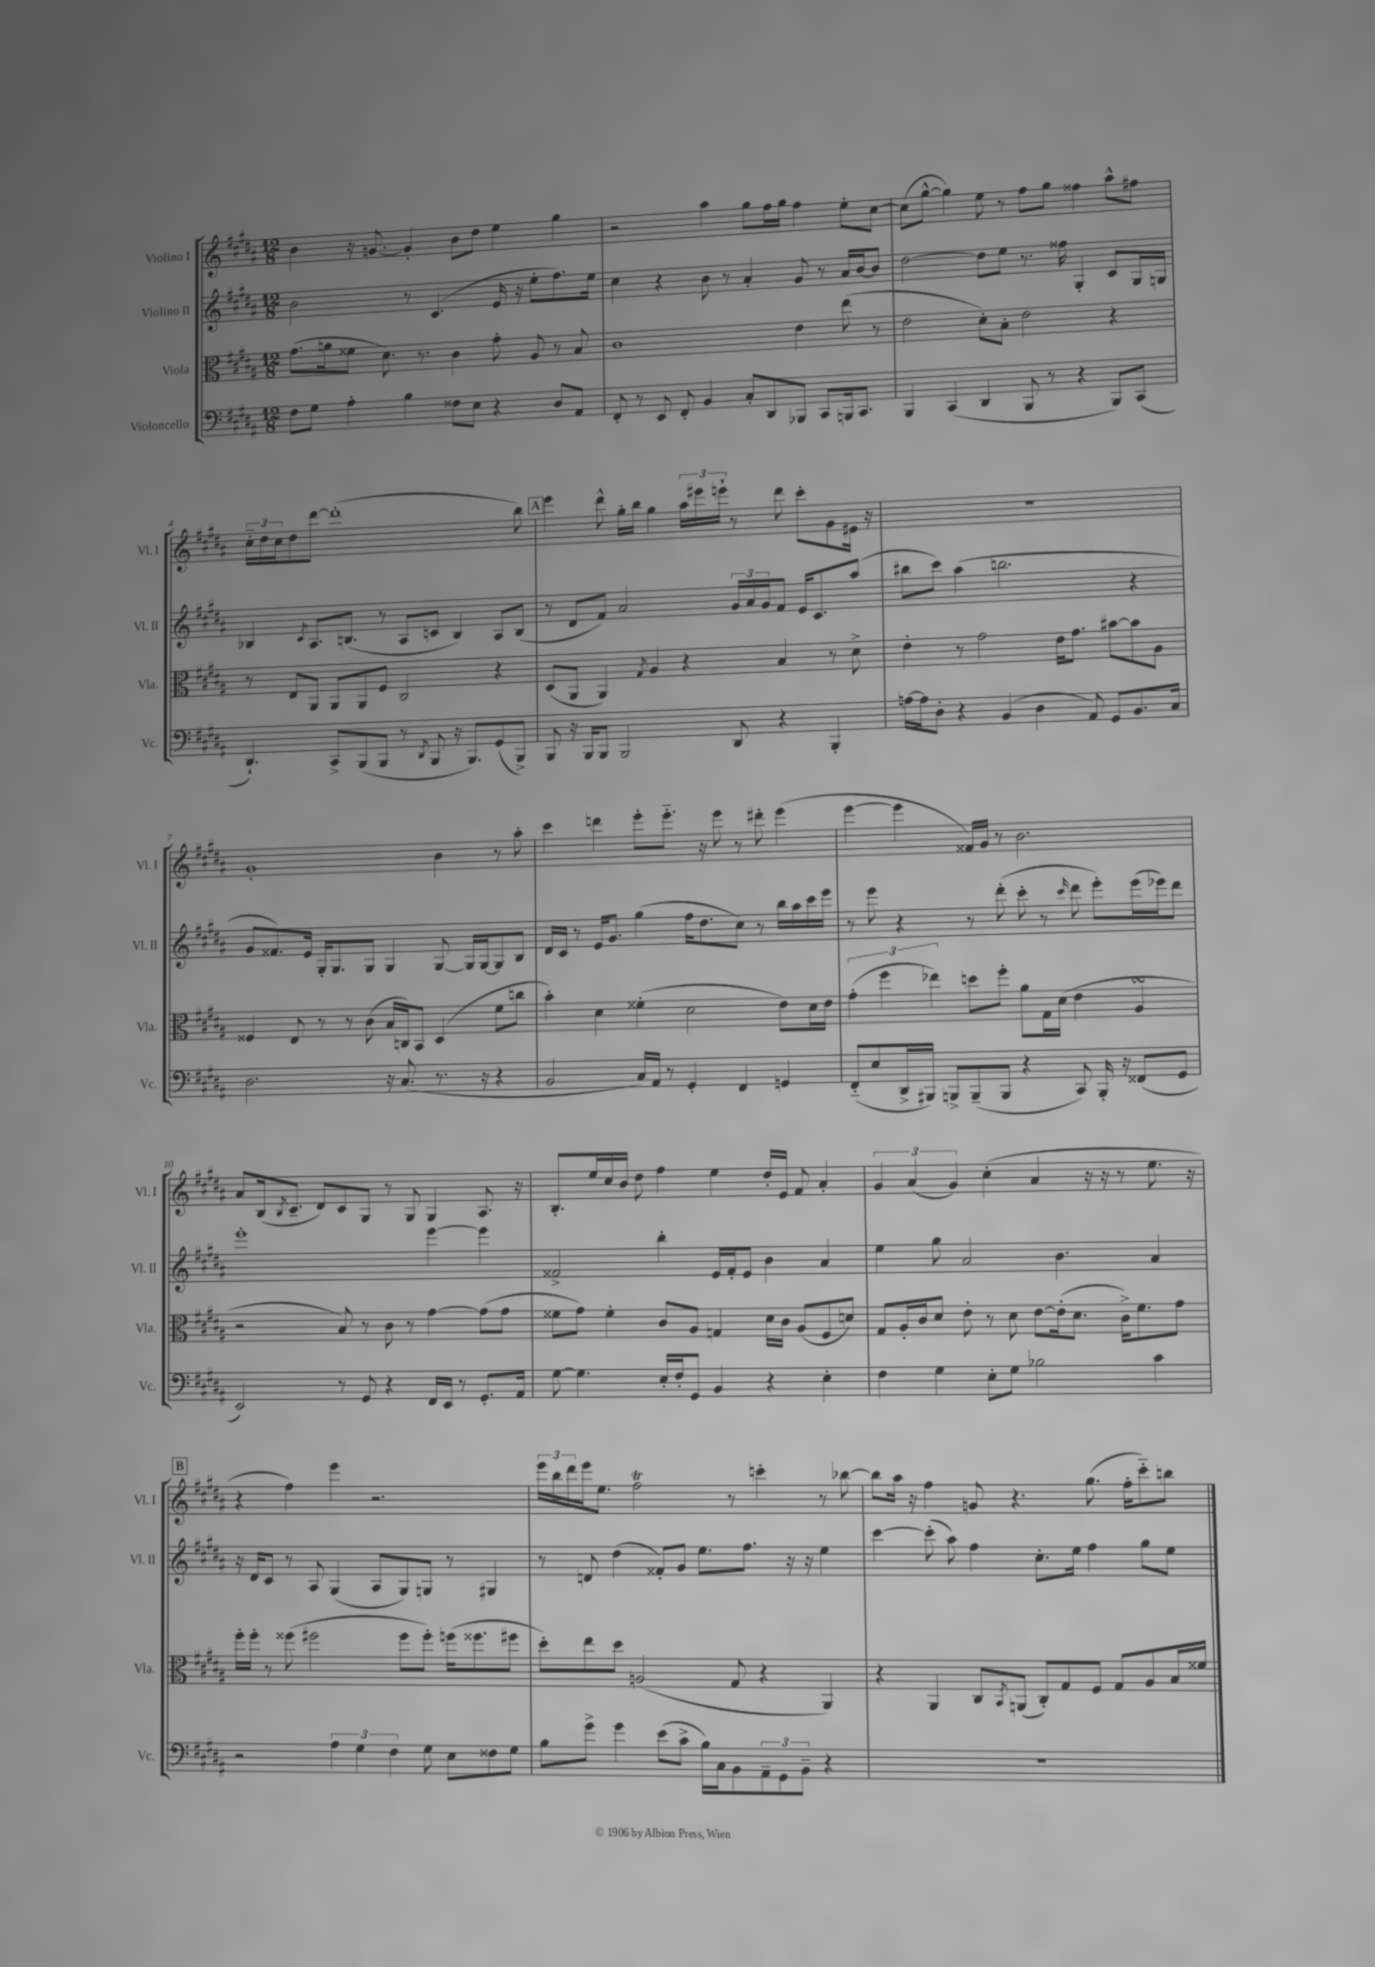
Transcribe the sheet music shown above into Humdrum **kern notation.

**kern	**kern	**kern	**kern
*part4	*part3	*part2	*part1
*staff4	*staff3	*staff2	*staff1
*I"Violoncello	*I"Viola	*I"Violino II	*I"Violino I
*I'Vc.	*I'Vla.	*I'Vl. II	*I'Vl. I
*clefF4	*clefC3	*clefG2	*clefG2
*k[f#c#g#d#a#]	*k[f#c#g#d#a#]	*k[f#c#g#d#a#]	*k[f#c#g#d#a#]
*M12/8	*M12/8	*M12/8	*M12/8
=1	=1	=1	=1
8F#\L	(8.g#\L	2b\	4b\
8G#\J	.	.	.
.	16an\k	.	.
4A#'\	8f##X\J	.	16r
.	.	.	[8.gn/
.	8.d#\)	.	.
4B\	.	8r	4g'/]
.	8.r	.	.
.	.	(4.c#/	.
8F##X\L	4c#\	.	8b\L
8E\J	.	.	8dd#\J
4r	8g#'\	16e/	4ee\
.	.	16r	.
.	8A#/	8ee'\L	.
8D#/L	8r	8.ff#\)	4gg#\
8AA#/J	8B/	.	.
.	.	16ee\Jk	.
=2	=2	=2	=2
8FF#'/	1c#	4cc#\	2r
8r	.	.	.
8EE/	.	4r	.
8FF#'/	.	.	.
4BB/	.	8b\	4aa#\
.	.	8r	.
8C#'/L	.	4a#'/	8gg#\L
8DD#/	.	.	16ff#\L
.	.	.	16gg#\JJ
8BBB-X/J	4e\	8g#/	4ff#\
8CC#/L	.	8r	.
16BBBn/k	(8ee\	16a#/LL	8ee'\L
8.CC#/J	.	[16b/J	.
.	8r	8b/J]	[8cc#\J
=3	=3	=3	=3
4BBB/	2e\	[2dd#\	(8cc#\L]
.	.	.	[8gg#^^\J
(4CC#/	.	.	4gg#\])
4DD#/	8d#'\L)	8dd#\L]	8ee\
.	8B'\J	8ee\J	8r
8BBB/	2e\	8.r	8ff#\L
8r	.	.	8gg#\J
.	.	16ff##X\	.
4r	.	4G#'/	4ff##X\
8BBB/L)	4r	8c#/L	8aa#^^\L
(8CC#/J	.	16G#/L	8ff#X\J
.	.	16Gn/JJ	.
!!LO:LB:g=z
=4	=4	=4	=4
4.DD#`/)	8r	4B-X/	24cc#\LL
.	.	.	24dd#\
.	.	.	24cc#\J
.	8E/L	.	8dd#\
.	.	8qc#/	.
.	8AA#/J	8.A#/L	[8ddd#\J
8CC#^/L	8AA#/L	.	(1ddd#']
.	.	(8.Bn/J	.
(8BBB/	8AA#/	.	.
8BBB/J	8F#/J	8r	.
8r	2C#/	8A#/L	.
8qDD#/	.	.	.
8BBB/	.	8cn/J	.
16r	.	4B/)	.
8.BBB/L)	.	.	.
(8GG#/	4r	8A#/L	.
8BBB^/J)	.	(8B/J	8bb\)
!!LO:REH:place=s1:t=A
=5	=5	=5	=5
8BBB/	(8D#/L	8r	4eee\
16r	8AA#/J	8d#/L	.
16BBB/KL	.	.	.
8BBB/J	4AA#/)	8f#/J)	8ddd#^^\
2BBB/	.	2a#/	16gg#'\LL
.	.	.	16bb\JJ
.	8qG#/	.	.
.	4A#/	.	4gg#\
.	4r	.	24aa#\LL
.	.	.	24eee#X\
.	.	.	24eeen`\JJ
8DD#/	.	24g#/LL	8r
.	.	24a#/	.
.	.	24g#/J	.
4r	4B/	8f#/J	8ddd#\
.	.	16e/KL	8ccc#'\L
.	.	8.c#/	.
4BBB'/	8r	.	8g#\
.	8d#^\	(8aa#/J	16e#X\Jk
.	.	.	16r
=6	=6	=6	=6
[16An\LL	4e'\	8bb#X\L	1.r
16A\J]	.	.	.
8D#'\J	.	8ccc#\J)	.
4r	8r	(4aa#\	.
.	2g#\	.	.
(4BB/	.	2.bbn\	.
4D#\	.	.	.
.	16e\KL	.	.
.	8.g#\J	.	.
8AA#/)	.	.	.
8GG#/L	[8b#X\L	.	.
8.BB/	8b#\]	4r	.
.	8A#\J	.	.
16C#/Jk	.	.	.
!!LO:LB:g=z
=7	=7	=7	=7
2.D#\	4F##X/	8g#/L	1g#'
.	.	8.f##X/)	.
.	8E/	.	.
.	.	16e/Jk	.
.	8r	16G#'/KL	.
.	.	8.G#/	.
.	8r	.	.
.	(8c#\	8G#/J	.
16r	16B/LL	4G#/	.
(8.C#/	16Cn/J)	.	.
.	8BB/J	.	.
8.r	(4D#/	[8G#/	4b\
.	.	16G#/LL]	.
16r	.	[16G#/J	.
4r	8f#\L	8G#/]	8r
.	8ccn\J	8B/J	8aa#'\
=8	=8	=8	=8
2BB/	4b'\)	16d#/LL	4ccc#\
.	.	16c#/JJ	.
.	.	8r	.
.	4d#\	16e/KL	4dddn\
.	.	8.g#/J	.
16C#/LL)	(4f##X'\	(4gg#\	8eee'\L
16AA#/JJ	.	.	.
8r	.	.	8.eee\J
4GG#'/	2d#\	16ff#\KL	.
.	.	8.dd#\	16r
.	.	.	8eee\
4FF#/	.	8cc#\J)	8r
.	.	8r	8ddd#X'\
4GGn/	8e\L)	16bb\LL	(4eee\
.	.	16aa#\	.
.	16d#\L	16ccc#\	.
.	16e\JJ	16eee\JJ	.
=9	=9	=9	=9
(8FF#/L	(6g#'\	8r	[4eee\
8E/	.	8eee\	.
.	6ff#\	.	.
16DD#^/L	.	4r	4eee\]
16BBB#X/JJ)	.	.	.
.	6ee-X\)	.	.
8BBBn^/L	.	.	.
(8BBB~/	8ddn\L	8r	16f##X/LL)
.	.	.	16g#/JJ
8BBB/J	8ff#'\J	(8ddd#'\	8r
4r	8a#\L	8ccc#'\	2.b\
.	16G#\L	8r	.
.	(16d#\JJ	.	.
.	.	16qqccc#/	.
8CC#/)	4e\	8ddd#\	.
16BBB'/	.	8eee'\L)	.
16r	.	.	.
(8FF##X/L	4A#sSsS/	(16eee\L	.
.	.	16eee-X\J)	.
8GG#/J	.	8ddd#\J	.
!!LO:LB:g=z
=10	=10	=10	=10
2EE/)	2r	1eee'	8a#/L
.	.	.	(16B/k
.	.	.	8qB/
.	.	.	8.c#~/J
.	.	.	8d#/L)
8r	8B/)	.	8c#/
8GG#/	8r	.	8G#/J
4r	8c#\	.	8r
.	8r	.	8G#/
16FF#/LL	[4g#\	[4eee\	4G#/
16EE/JJ	.	.	.
8r	.	.	.
8.GG#'/L	(8g#\L]	4eee\]	8.A#/
.	8g#\J	.	.
16AA#/Jk	.	.	16r
=11	=11	=11	=11
[8G#\	8f##X\L	2f##X^/	8.B'/L
4.G#\]	8g#\J)	.	.
.	.	.	16ee/L
.	4f##'\	.	16cc#/
.	.	.	16b/JJ
.	.	.	8dd#\
16E'/LL	8c#/L	4bb'\	4ff#\
16F#'/J	.	.	.
8GG#/J	8A#/J	.	.
4BB/	4Gn/	16e/LL	4ee\
.	.	16f##'/J	.
.	.	8e/J	.
4r	16d#\LL	4b\	16dd#'/LL
.	16c#\JJ	.	16e/JJ
.	(8A#/L	.	8f#/
4E'\	8F#/	4a#/	4a#'/
.	8dn/J)	.	.
=12	=12	=12	=12
4F#\	8G#/L	4ee\	6g#/
.	16A#'/L	.	.
.	.	.	(6a#/
.	16c#/J	.	.
4G#\	8d#/J	8gg#\	.
.	.	.	6g#/)
.	8e'\	2a#/	.
8E'\L	8r	.	(4cc#'\
8G#\J	8d#\	.	.
2B-X\	[8e\L	.	4a#/
.	(16e'\k]	4.b\	.
.	8.d#\J	.	.
.	.	.	16r
.	.	.	16r
.	16c#^\KL)	.	8r
.	8.f#\	.	.
4c#\	.	4a#/	8.ee\
.	8g#\J	.	.
.	.	.	16r
!!LO:LB:g=z
!!LO:REH:place=s1:t=B
=13	=13	=13	=13
2r	16ff#'\LL	16r	4r
.	16ff#'\JJ	16d#/KL	.
.	8r	8c#/J	.
.	(8ff##X\	8r	4ff#\)
.	2ff#X\	8A#/	.
6A#\	.	(4G#/	4eee\
6G#\	.	.	.
.	.	8A#/L	2.r
6F#\	.	.	.
.	8ff#\L	8G#/)	.
8G#\	8ff#'\J)	8Gn/J	.
8E\L	(16ffn\KL	8r	.
.	8.ff##X\	.	.
8F##X\	.	4G#X/	.
8G#\J	8ff#X\J	.	.
=14	=14	=14	=14
8B\L	8dd#'\L)	8r	24eee\LL
.	.	.	24bb\
.	.	.	24ddd#\
8g#^\J	8ee\	8dn/	16eee\J
.	.	.	8.ee\J
4g#\	8dd#\J	(4dd#\	.
.	(2An/	.	2ff#T\
(8e\L	.	8f##X'/L)	.
8c#^\J	.	8g#/J	.
16B\LL)	.	8.ee\L	.
16C#\J	.	.	.
8BB\	8G#/	.	8r
.	.	8.ff#\J	.
12AA#~\	4r	.	4cccn'\
12GG#\	.	.	.
.	.	16r	.
12BB~\J	.	.	.
.	.	16r	.
4r	4AA#/)	4ee\	8r
.	.	.	[8bb-X\
=15	=15	=15	=15
1.r	4r	[4ccc#\	8bb-\L]
.	.	.	16aa#\Jk
.	.	.	16r
.	4AA#/	(8ccc#'\]	4ff#\
.	.	8aa#\)	.
.	8C#/L	4ff#\	8gn/
.	8qBB/	.	.
.	(8AAn/J	.	4.r
.	8C#'/L)	8.cc#'\L	.
.	8G#/	.	.
.	.	16ee\Jk	.
.	8F#/J	4ff#\	(8.gg#\
.	8G#/L	.	.
.	.	.	16ff#'\KL
.	8A#/	8gg#\L	8ccc#\)
.	16B/L	8ee\J	8bbn\J
.	16f##X/JJ	.	.
==	==	==	==
*-	*-	*-	*-
